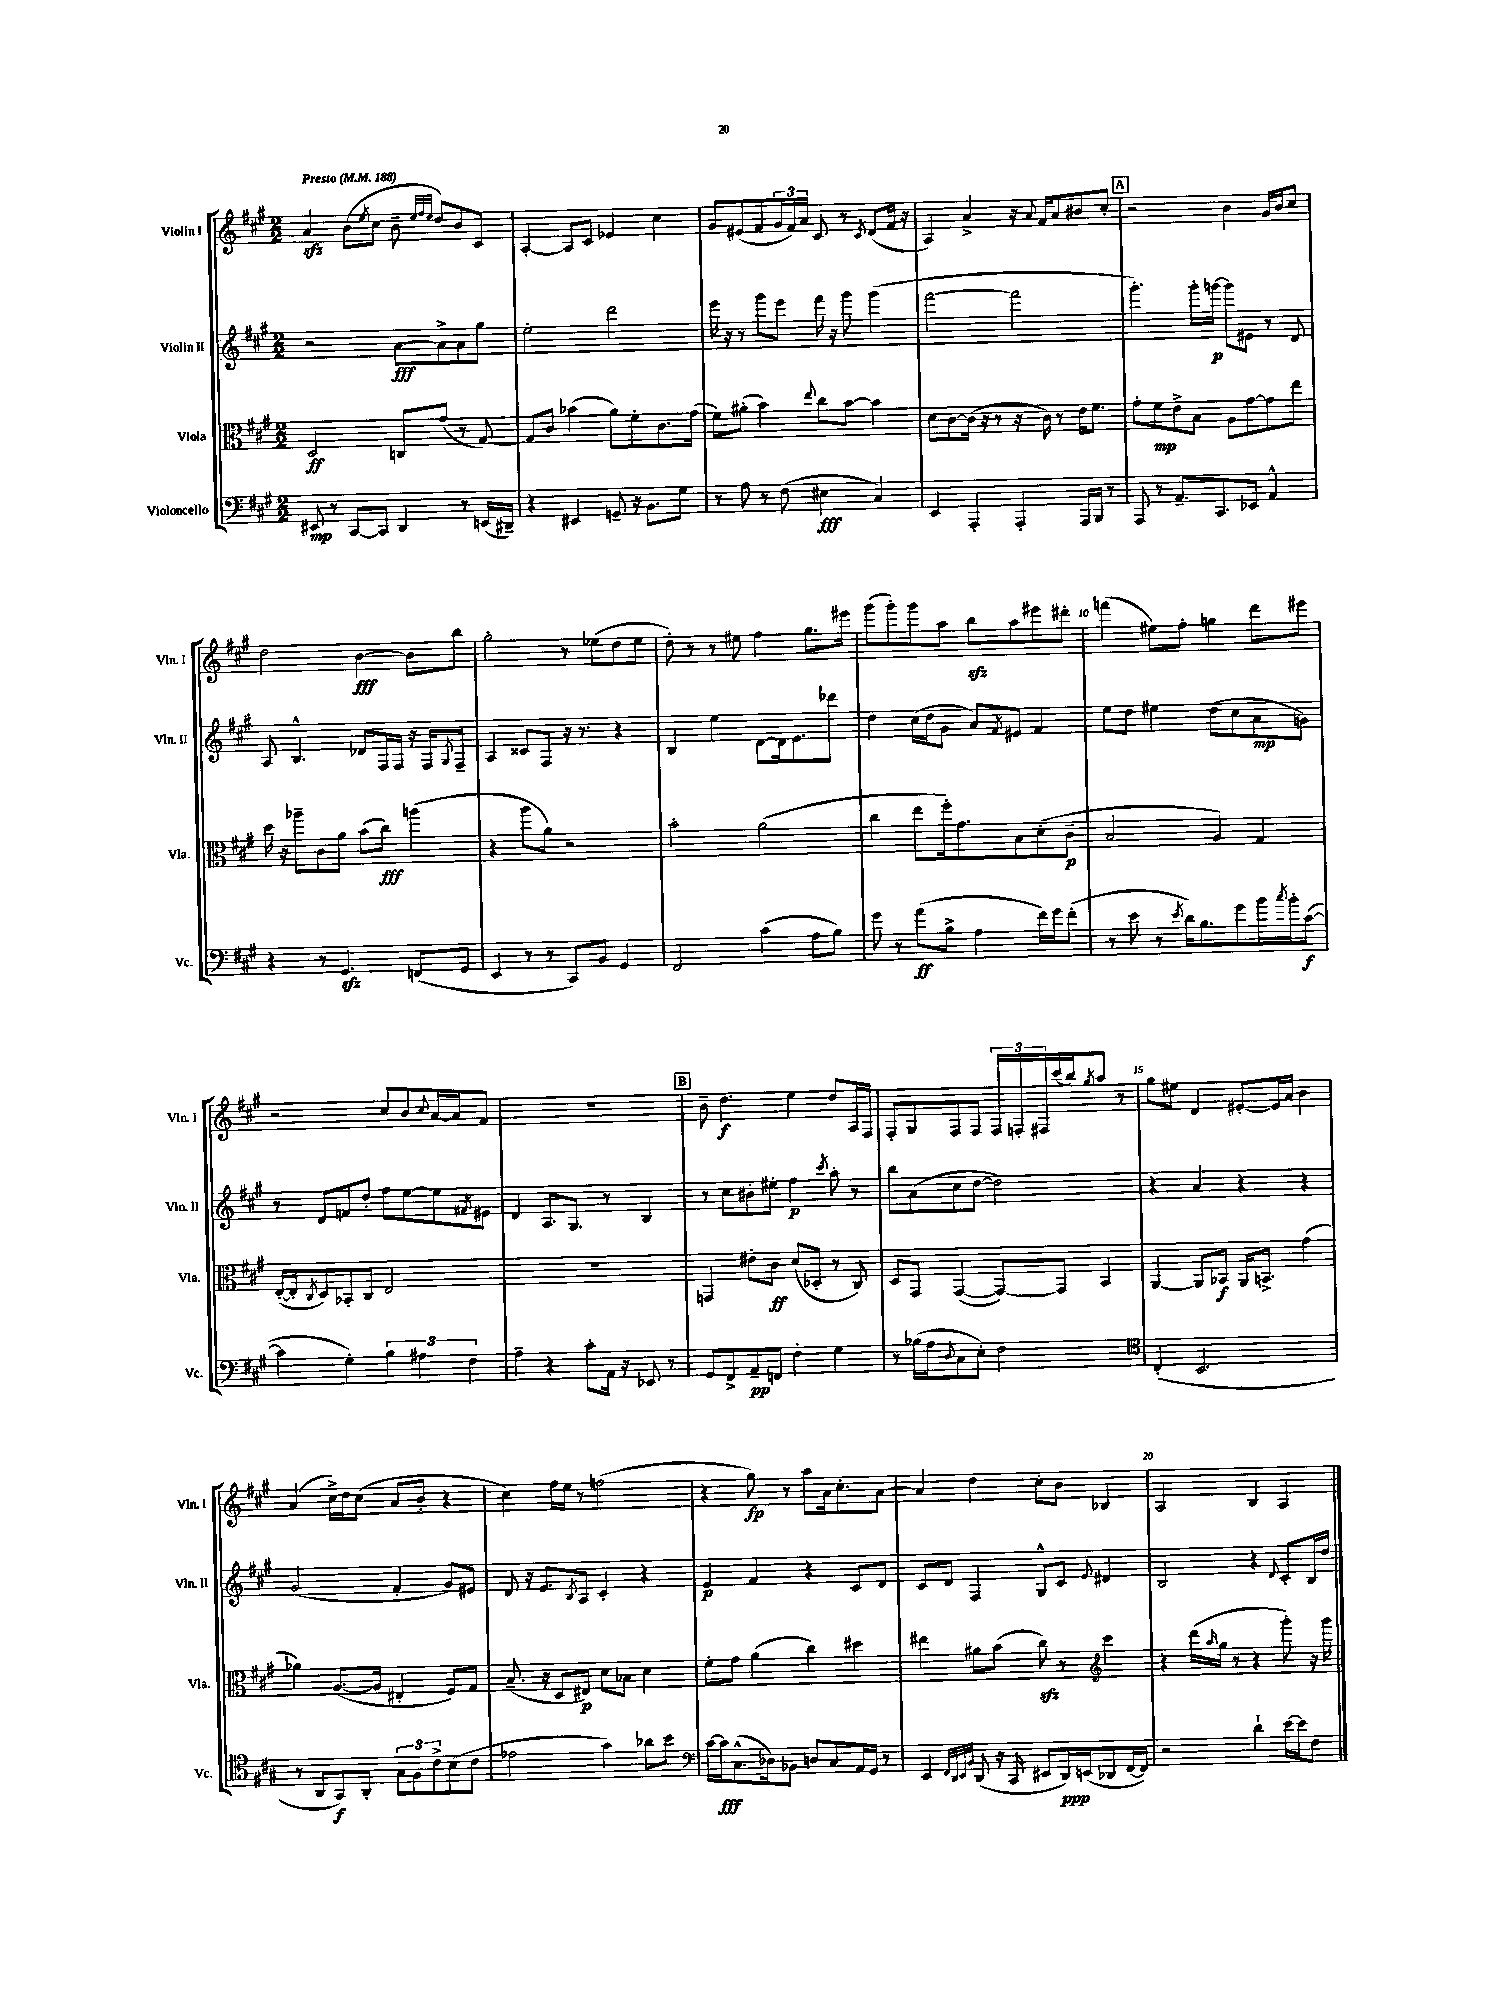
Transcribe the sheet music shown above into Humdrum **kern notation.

**kern	**kern	**kern	**kern
*staff4	*staff3	*staff2	*staff1
*clefF4	*clefC3	*clefG2	*clefG2
*k[f#c#g#]	*k[f#c#g#]	*k[f#c#g#]	*k[f#c#g#]
*M2/2	*M2/2	*M2/2	*M2/2
*MM188	*MM188	*MM188	*MM188
8EE#	2D	2r	4a
8r	.	.	.
[8CC#	.	.	(8b
.	.	.	8qee
8CC#]	.	.	8cc#
4DD	8C	[8a	8b~
.	.	.	32qqee
.	.	.	32qqff#
.	.	.	32qqee
.	(8g#	8a^]	8dd)
8r	8r	8a	8b
(16EE	[8G#)	8gg#	8c#
16DD#~)	.	.	.
=	=	=	=
4r	8G#]	2ee'	[4A'
.	8c#	.	.
4EE#	(4b-	.	8A]
.	.	.	8c#
8GG~	8a)	2ddd	4e-
16r	8f#'	.	.
8.BB	.	.	.
.	8.c#	.	4cc#
8G#	.	.	.
.	(16g#	.	.
=	=	=	=
8r	8f#)	16eee	8g#
.	.	16r	.
8A	(8a#'	8r	(8e#
8r	4b)	8ggg#	8f#
(8F#	.	8eee	24g#
.	.	.	24f#)
.	.	.	24a
.	8qqee	.	.
4E#	8cc#	16fff#	8c#
.	.	16r	.
.	[8b	8ggg#	8r
.	.	.	8qc#
4C#)	4b]	(4ggg#	(8d
.	.	.	16f#
.	.	.	16r
=	=	=	=
4EE	8d	[2fff#	4A)
.	[8c#	.	.
4AAA'	(16c#]	.	4a^
.	16r	.	.
.	8r	.	.
4AAA'	16r	2fff#]	16r
.	.	.	8qqa
.	16c#)	.	16f#
.	8r	.	8a
16AAA	16e	.	8b#
16BBB	8.f#	.	.
8r	.	.	8cc#'
=	=	=	=
8AAA	8g#'	4.ggg#')	2r
8r	8f#	.	.
8.AA~	8e^	.	.
.	8B	16ggg#'	.
8.CC#	.	[16ggg	.
.	8A	8ggg]	4b
8EE-	[8g#	8e#	.
4AA^^	8g#]	8r	16g#
.	.	.	16b
.	8ee	8d	8cc#
=	=	=	=
4r	16dd	8A	2dd
.	16r	.	.
.	8aa-~	4.B^^	.
8r	8c#	.	.
4.GG#	8a	.	.
.	(8b	8d-	[4b
.	8cc#)	16F#	.
.	.	16F#	.
(8FF	(4aa	16r	8b]
.	.	16F#	.
.	.	8qG#	.
8GG#	.	8F#~	8bb
=	=	=	=
4EE	4r	4A	2gg#'
8r	8aa	8c##	.
8r	8a)	8F#	.
8CC#)	2r	16r	8r
.	.	8.r	.
8BB	.	.	(8ee-
4GG#	.	4r	8dd
.	.	.	8ee-
=	=	=	=
2FF#	2b'	4B	8dd')
.	.	.	8r
.	.	4ee	8r
.	.	.	8ee#
(4c#	(2a	[8d	4ff#
.	.	16d]	.
.	.	8.e	.
8A	.	.	8.gg#
8B)	.	8ddd-	.
.	.	.	16eee#
=	=	=	=
8g#	4cc#	4dd	(8ggg#
8r	.	.	8ggg#')
(8a	8ee	(16cc#	8ggg#
.	.	16dd	.
8B^	16ff#')	8g#	8aa
.	8.g#	.	.
4A	.	8a)	8bb
.	.	8qf#	.
.	8B	8e#	8aa
16f#)	(8d'	4f#	8eee#
16g#	.	.	.
(8f#'	8c#~	.	8ddd#'
=	=	=	=
8r	2B	8ee	(4fff
8e	.	8dd	.
8r	.	4ee#	8ee#)
8qe	.	.	.
16d)	.	.	8ff#'
8.B	.	.	.
.	4A)	(8dd	4gg
8g#	.	8cc#	.
16b	4G#	8a	8ddd
8qcc#	.	.	.
16b'	.	.	.
([8c#	.	8g)	8eee#
=	=	=	=
4c#]	([16E'	8r	2r
.	16E']	.	.
.	8qC#	.	.
.	8D)	8d	.
4G#')	8BB-'	8f	.
.	8C#	8dd'	.
6B	2E	8ff#	8cc#
.	.	[8ee	8b
6A#	.	.	.
.	.	.	8qqcc#
.	.	8ee]	[16a
.	.	.	16a]
6F#	.	.	.
.	.	8qf#	.
.	.	8e#	8f#
=	=	=	=
4A~	1r	4d	1r
4r	.	8.A	.
.	.	8.G#	.
8c#'	.	.	.
16AA	.	8r	.
16r	.	.	.
8EE-	.	4B	.
8r	.	.	.
=	=	=	=
8GG#	4GG	8r	8b~
8FF#^	.	8cc#	4.dd
8AA~	8e#'	8b#'	.
8FF	8c#	8ee#'	.
4F#'	(8d	4ff#	4ee
.	8D-'	.	.
.	.	8qccc#	.
4G#	8r	8aa'	8dd
.	8C#)	8r	16A
.	.	.	16F#
=	=	=	=
8r	8D	8bb	8F#'
(16B-	8GG#	(8a	8G#
16A	.	.	.
8qqD	.	.	.
8C#	([4GG#	8cc#	8F#
8E')	.	[8dd	8F#
2F#	8GG#_)	2dd])	24F#
.	.	.	24F'
.	.	.	24F#
.	8GG#]	.	(16ccc#
.	.	.	16bb)
.	.	.	8qgg#
.	4BB	.	8aa
.	.	.	8r
=	=	=	=
*clefC4	*	*	*
(4C#'	[4AA	4r	8gg#
.	.	.	8ee#
2.BB	8AA]	4a	4d
.	8BB-	.	.
.	16AA	4r	[8e#'
.	8.BB^	.	.
.	.	.	16e#]
.	.	.	16a
.	(4g#	4r	4b
=	=	=	=
8r	4a-)	(2g#	(4a
8AA	.	.	.
8GG#)	([8.A	.	16cc#^)
.	.	.	16dd
8AA'	.	.	(8cc#
.	16A]	.	.
12G#	4E#'	4f#'	8a
12F#	.	.	.
.	.	.	8b'
12c#^	.	.	.
(8B	8F#)	8g#)	4r
8c#	8G#	8e#	.
=	=	=	=
2e-	(8.B~	8d	4cc#)
.	.	16r	.
.	16r	8.e	.
.	8D	.	16ff#
.	.	.	16ee
.	.	8qB	.
.	8E#)	8A	8r
4g#)	8d	4c#'	(2ff
.	8B-	.	.
8a-	4d	4r	.
8b	.	.	.
=	=	=	=
*clefF4	*	*	*
[16c#	8f#'	4e	4r
16c#]	.	.	.
(8.C#^^	8g#	.	.
.	(4a	4f#	8gg#)
16D-)	.	.	.
8BB-	.	.	8r
8D	4cc#)	4r	8aa
8C#	.	.	16a
.	.	.	8.cc#'
16AA	4dd#	8c#	.
16GG#	.	.	.
8r	.	8d	[8a
=	=	=	=
4EE	4ee#	8c#	4a]
.	.	8d	.
32qqFF#	.	.	.
32qqDD	.	.	.
32qqEE	.	.	.
32qqBB	.	.	.
(8DD	8a#	4F#	4dd
16r	(8b	.	.
16CC#	.	.	.
8EE#	8cc#)	8G#^^	8cc#'
16DD)	8r	8c#	8b
(16EE	.	.	.
*	*clefG2	*	*
.	.	8qqe	.
8DD-	4ccc#	4d#	4B-
[16FF#	.	.	.
16FF#])	.	.	.
=	=	=	=
2r	4r	2B	2A
.	(16ddd	.	.
.	16qqaa	.	.
.	16gg#	.	.
.	8r	.	.
4d`	4r	4r	4B
.	.	8qqd	.
[16e	8ggg#')	8c#'	4A
16e]	.	.	.
8F#	16r	16B	.
.	16ggg#	16dd	.
==	==	==	==
*-	*-	*-	*-
